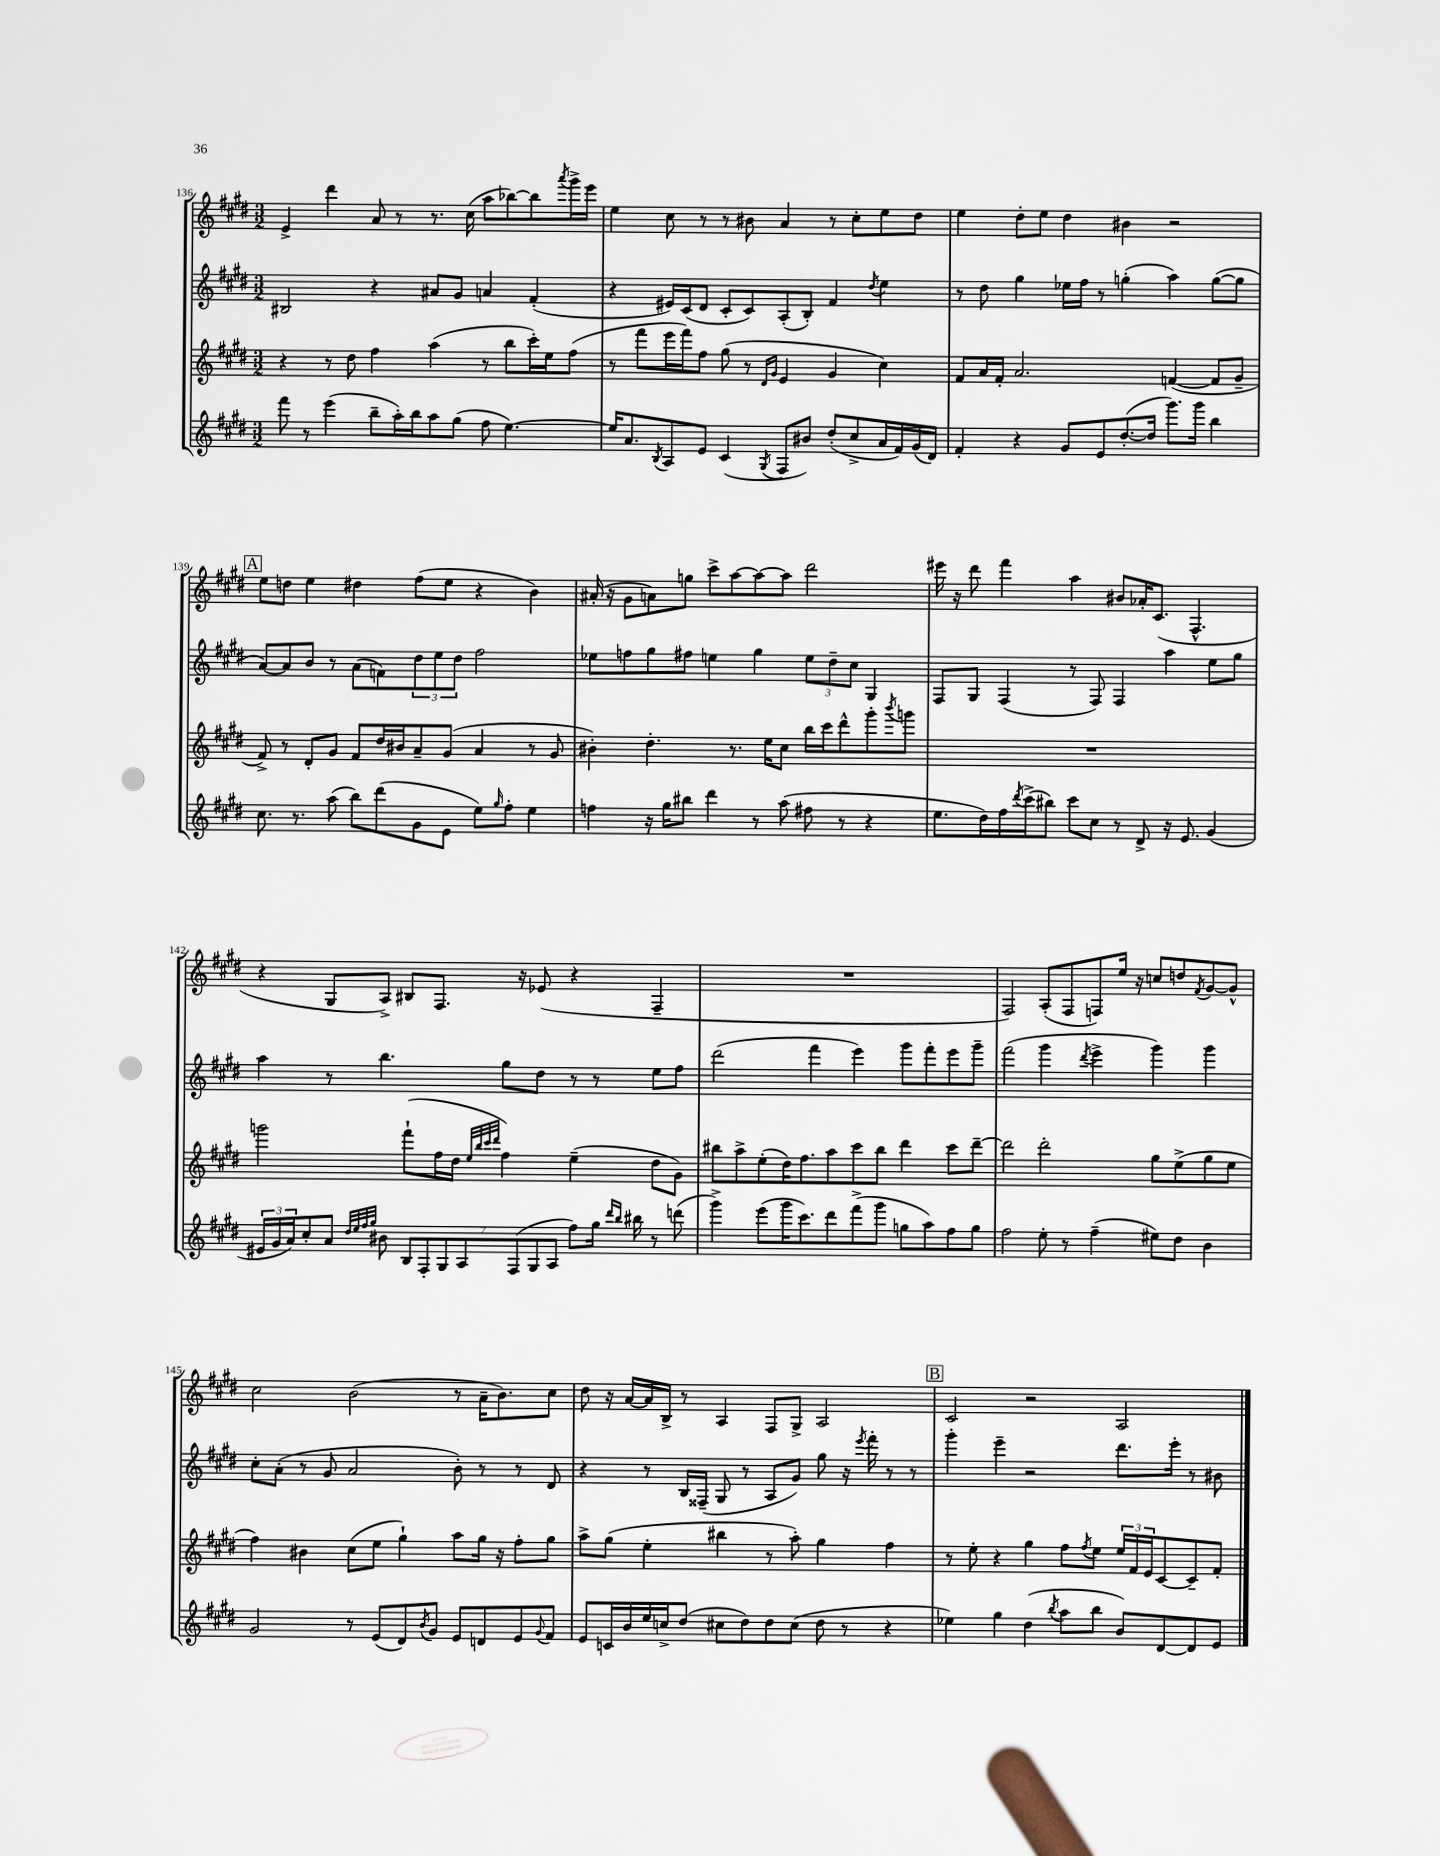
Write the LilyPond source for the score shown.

<<
\new StaffGroup <<
\new Staff = "s0" {
    \clef treble \key e \major \numericTimeSignature \time 3/2
    e'4-> dis'''4 a'8 r8 r8. cis''16( a''8 bes''8~) bes''8 \acciaccatura { a'''8 } gis'''16-> e'''16 |
    e''4 cis''8 r8 r8 bis'8 a'4 r8 cis''8-. e''8 dis''8 |
    e''4 dis''8-. e''8 dis''4 bis'4 r2 |
    \mark \markup { \box "A" } e''8 d''8 e''4 dis''4 fis''8( e''8 r4 b'4) |
    ais'16-.( r16 gis'8 a'8) g''8 cis'''8-> a''8~ a''8~ a''8 dis'''2 |
    eis'''16 r16 dis'''8 fis'''4 a''4 bis'8 aes'16-. cis'8.( fis4.-^ |
    r4 gis8 a8->) bis8 fis8. r16 ees'8( r4 fis4-- |
    R1. |
    fis2) a8-.( fis8 f8) e''16 r16 c''8 d''8 \acciaccatura { fis'8 } gis'8~ gis'8-^ |
    cis''2 b'2( r8 a'16-- b'8.) cis''8 |
    dis''8 r16 a'16~ a'16 b16-> r8 a4 fis8 gis8-> a2 |
    \mark \markup { \box "B" } cis'2 r2 a2 \bar "|." |
}
\new Staff = "s1" {
    \clef treble \key e \major \numericTimeSignature \time 3/2
    bis2 r4 ais'8 gis'8 a'4 fis'4-.( |
    r4 eis'16) cis'16( dis'8 cis'8-. cis'8) a8-.( b8-.) fis'4 \acciaccatura { dis''8 } e''4 |
    r8 dis''8 gis''4 ees''16 fis''16 r8 g''4-.( a''4) g''8~( g''8 |
    \mark \markup { \box "A" } a'8~) a'8 b'8 r8 a'8( f'8) \tuplet 3/2 { dis''8 e''8 dis''8 } fis''2 |
    ees''8 f''8 gis''8 fis''8 e''4 gis''4 \tuplet 3/2 { e''8 dis''8-- cis''8 } gis4 |
    fis8 gis8 fis4( r8 fis8) fis4 a''4 e''8 gis''8 |
    a''4 r8 b''4. gis''8 dis''8 r8 r8 e''8 fis''8 |
    dis'''2( fis'''4 e'''4) gis'''8 fis'''8-. e'''8 gis'''8-- |
    fis'''2( gis'''4 \acciaccatura { dis'''8 } e'''4-> gis'''4) gis'''4 |
    cis''8-. a'8-.( r8 gis'8 a'2 b'8-.) r8 r8 dis'8 |
    r4 r8 b16 fisis16--( gis8 r8 a8 gis'8) gis''8 r16 \acciaccatura { e'''8 } fis'''16-. r8 r8 |
    \mark \markup { \box "B" } gis'''4-. e'''4-- r2 dis'''8. e'''16-. r8 bis'8 \bar "|." |
}
\new Staff = "s2" {
    \clef treble \key e \major \numericTimeSignature \time 3/2
    r4 r8 dis''8 fis''4 a''4( r8 b''8 cis'''16-.) e''16 fis''8( |
    r8 fis'''8 e'''16 fis'''16) fis''8 gis''8( r8 \grace { dis'16 gis'16 } e'4 gis'4 cis''4) |
    fis'8 a'16 fis'16-. a'2. f'4~( f'8 gis'8-- |
    \mark \markup { \box "A" } fis'8->) r8 dis'8-. gis'8 fis'8 dis''16 bis'16 a'8-- gis'8( a'4 r8 gis'8 |
    bis'4-.) dis''4.-. r8. e''16 cis''8 b''16 cis'''16 dis'''8-^ gis'''8-. \acciaccatura { b'''8 } g'''8 |
    R1. |
    g'''2 fis'''8-!( fis''16 dis''16 \grace { e''32 b''32 cis'''32 dis'''32 } fis''4) e''4--( dis''8 gis'8) |
    bis''8 a''8-> e''8-.( dis''16) fis''8. a''8 cis'''8 bis''8 dis'''4 cis'''8 dis'''8~-- |
    dis'''2 dis'''2-. gis''8 e''8->( gis''8 e''8 |
    fis''4) bis'4 cis''8( e''8 gis''4-!) a''8 gis''16 r16 fis''8-. gis''8 |
    a''8-> gis''8( e''4-. bis''4 r8 a''8-.) gis''4 fis''4 |
    \mark \markup { \box "B" } r8 e''8-. r4 gis''4 fis''8 \acciaccatura { fis''8 } e''8 \tuplet 3/2 { e''16 fis'16 e'16 } cis'8~ cis'8-- fis'8-. \bar "|." |
}
\new Staff = "s3" {
    \clef treble \key e \major \numericTimeSignature \time 3/2
    fis'''8 r8 e'''4( b''8-- a''16-.) b''16 a''8 gis''8( fis''8 e''4.~) |
    e''16 a'8. \acciaccatura { b8 } a8 e'8 cis'4( \acciaccatura { gis8 } fis8 bis'8) dis''8-.( cis''8-> a'16 fis'16) gis'16( dis'16) |
    fis'4-. r4 gis'8 e'8 dis''8.~-.( dis''16 gis'''8.) gis'''16 b''4 |
    \mark \markup { \box "A" } cis''8. r8. a''8( b''8) dis'''8( gis'8 e'8 e''8) \grace { gis''16 } fis''8-. e''4 |
    f''4 r16 gis''16 bis''8 dis'''4 r8 a''8( fis''8 r8 r4 |
    e''8. dis''16) fis''16 \acciaccatura { dis'''8 } cis'''16->( bis''8) cis'''8 cis''8 r8 dis'8-> r16 e'8. gis'4( |
    \tuplet 3/2 { eis'16 gis'16 a'16) } cis''8-. a'8 \grace { dis''32 e''32 fis''32 gis''32 } bis'8 \tuplet 7/4 { b8 fis8-. gis8 a8 fis8( gis8 a8 } fis''8) gis''16 \grace { dis'''16 b''16 } bis''16 r8 d'''8( |
    gis'''4->) e'''8( gis'''16 cis'''8.) dis'''8 fis'''8->( gis'''8 g''8 a''8) fis''8 g''8 |
    fis''2 e''8-. r8 fis''4--( eis''8) dis''8 b'4 |
    gis'2 r8 e'8( dis'8) \acciaccatura { b'8 } gis'8 e'8 d'8 e'8 \appoggiatura { gis'8 } fis'8 |
    e'8 c'16 b'16 e''16 c''16-> dis''8( cis''8 dis''8) dis''8 cis''8( dis''8 r8 r4 |
    \mark \markup { \box "B" } ees''4) gis''4 dis''4( \acciaccatura { b''8 } a''8 b''8 b'8) dis'8~ dis'8 e'8 \bar "|." |
}
>>
>>
\layout { \context { \Score currentBarNumber = #136 } }
